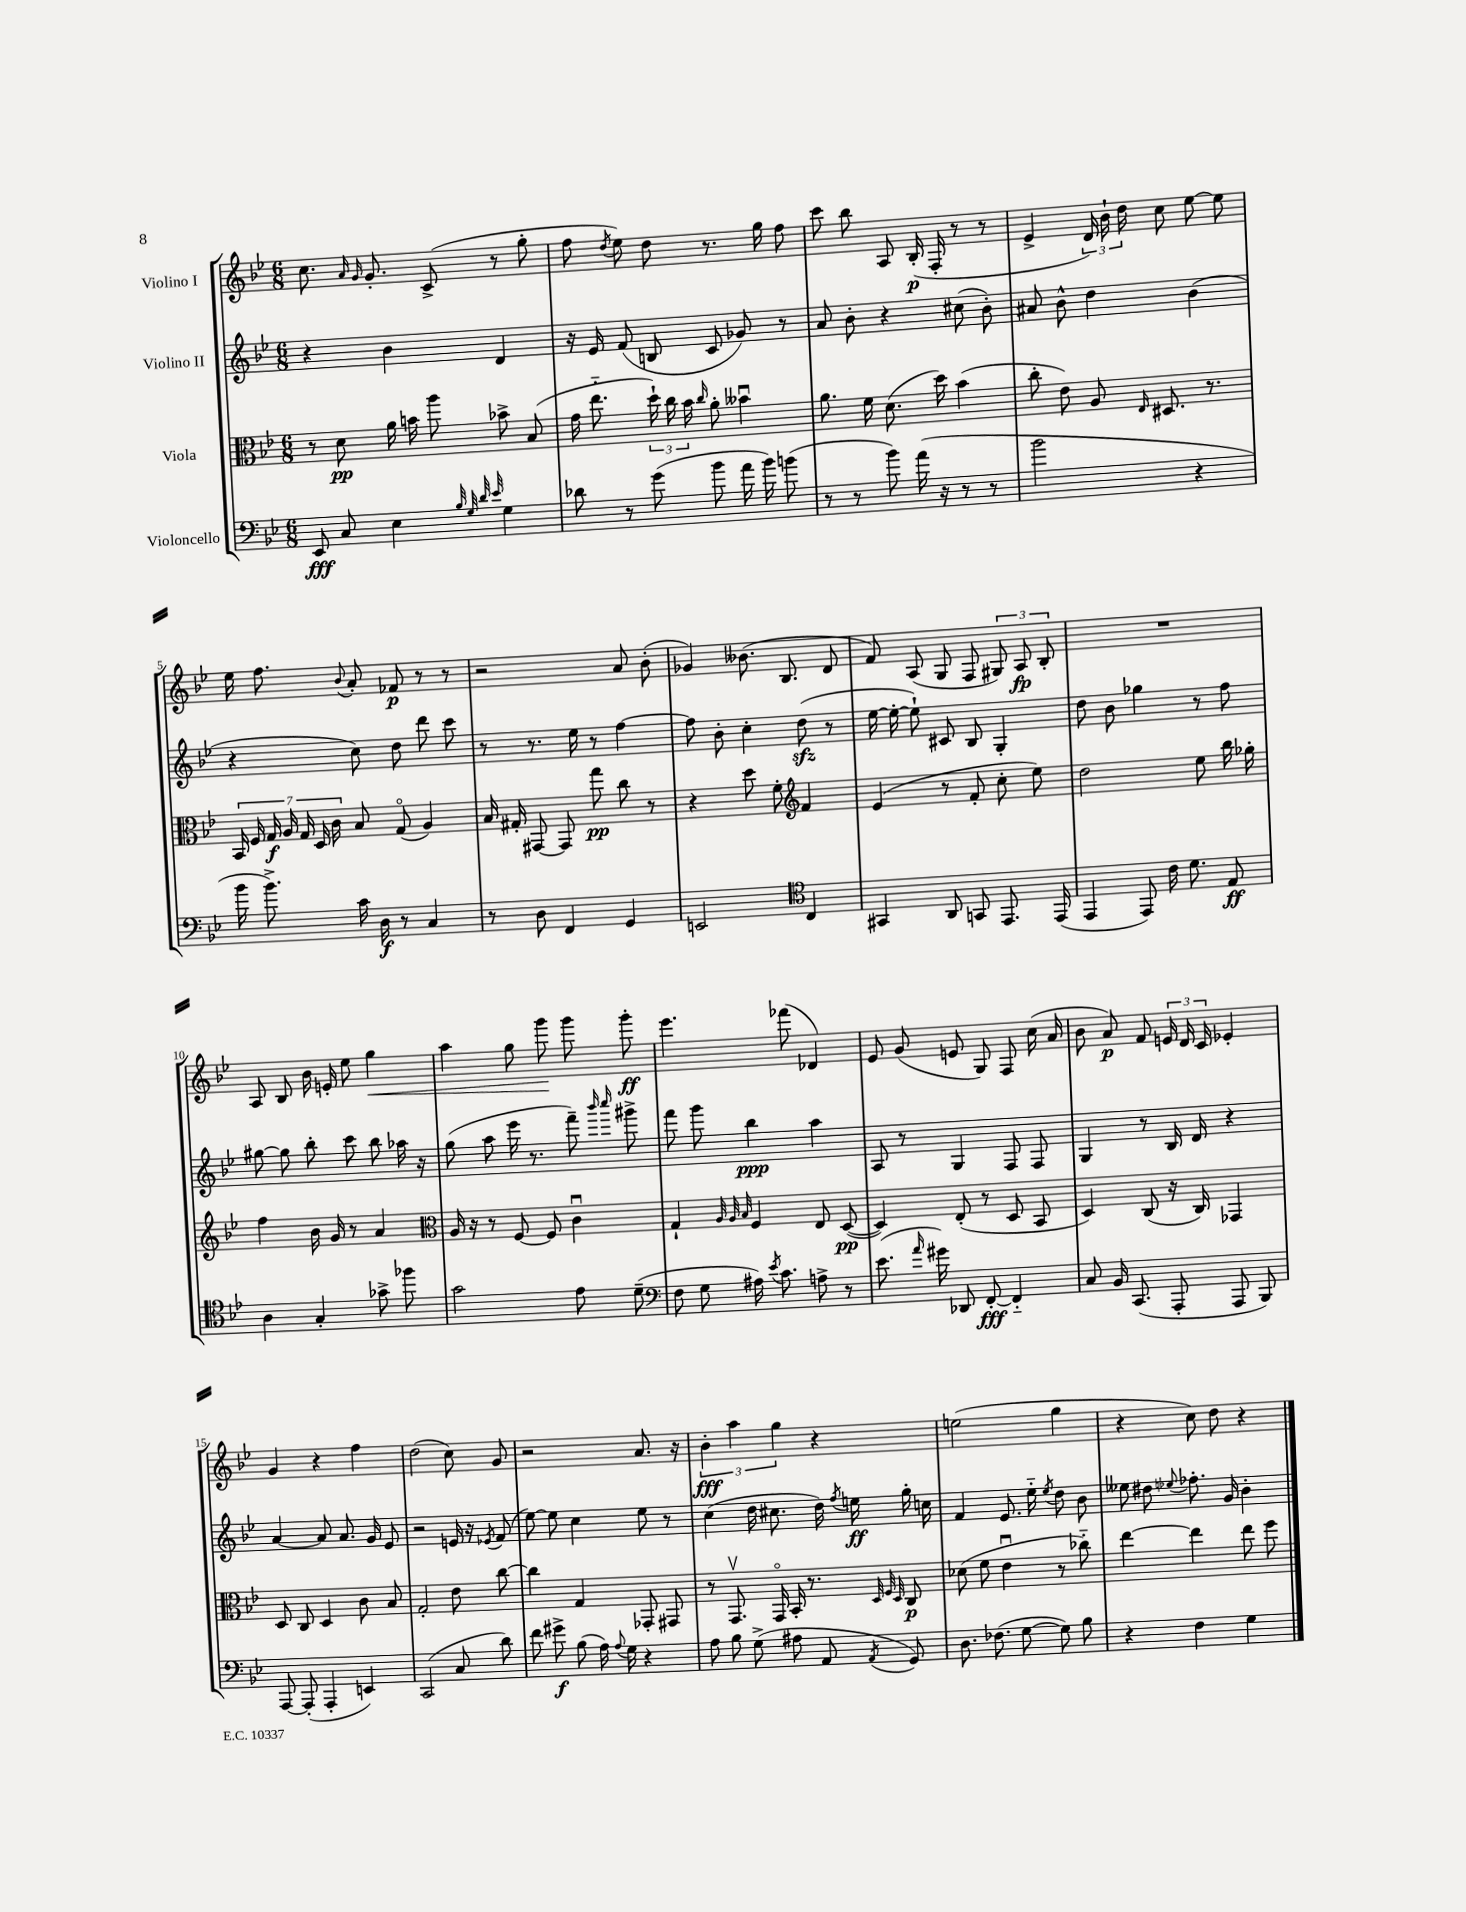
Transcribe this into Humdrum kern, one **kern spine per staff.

**kern	**dynam	**kern	**dynam	**kern	**dynam	**kern	**dynam
*part4	*part4	*part3	*part3	*part2	*part2	*part1	*part1
*staff4	*staff4	*staff3	*staff3	*staff2	*staff2	*staff1	*staff1
*I"Violoncello	*	*I"Viola	*	*I"Violino II	*	*I"Violino I	*
*clefF4	*	*clefC3	*	*clefG2	*	*clefG2	*
*k[b-e-]	*	*k[b-e-]	*	*k[b-e-]	*	*k[b-e-]	*
*M6/8	*	*M6/8	*	*M6/8	*	*M6/8	*
=1	=1	=1	=1	=1	=1	=1	=1
8EE-/	fff	8r	.	4r	.	8.cc\	.
8C/	.	8d\	pp	.	.	.	.
.	.	.	.	.	.	16qqa/	.
.	.	.	.	.	.	16qqg/	.
.	.	.	.	.	.	8.g'/	.
4E-\	.	16a\	.	4b-\	.	.	.
.	.	16bn\	.	.	.	.	.
.	.	8aa\	.	.	.	(8c^/	.
32qqB-/	.	.	.	.	.	.	.
32qqG/	.	.	.	.	.	.	.
32qqd/	.	.	.	.	.	.	.
32qqe-/	.	.	.	.	.	.	.
4G\	.	8b-X^\	.	4d/	.	8r	.
.	.	(8B-/	.	.	.	8gg'\	.
=2	=2	=2	=2	=2	=2	=2	=2
8d-X\	.	16g\	.	16r	.	8ff\	.
.	.	8.ee-\	.	16e-/	.	.	.
.	.	.	.	.	.	8qdd/	.
8r	.	.	.	(8f/	.	8ee-\)	.
(8g\	.	24dd`\)	.	8Bn/	.	8dd\	.
.	.	24cc\	.	.	.	.	.
.	.	24b-\	.	.	.	.	.
.	.	16qqcc/	.	.	.	.	.
8b-\	.	8a'\	.	8c/	.	8.r	.
16a\	.	4b--Xu\	.	8g-X/)	.	.	.
16b-\)	.	.	.	.	.	16gg\	.
(8bn\	.	.	.	8r	.	8ff\	.
=3	=3	=3	=3	=3	=3	=3	=3
8r	.	8.a\	.	8a/	.	8ccc\	.
8r	.	.	.	8b-'\	.	8bb-\	.
.	.	16f\	.	.	.	.	.
8b-\)	.	(8.d\	.	4r	.	8A/	.
(16a\	.	.	.	.	.	(16B-'/	p
16r	.	16dd\)	.	.	.	16F'/	.
8r	.	(4b-\	.	(8cc#X\	.	8r	.
8r	.	.	.	8b-'\)	.	8r	.
=4	=4	=4	=4	=4	=4	=4	=4
2b-\	.	8cc'\	.	8a#X/	.	4e-^/	.
.	.	8e-\)	.	8b-^^\	.	.	.
.	.	8A/	.	4dd\	.	24d/)	.
.	.	.	.	.	.	24b-`\	.
.	.	.	.	.	.	24dd\	.
.	.	16qqE-/	.	.	.	.	.
.	.	8.D#X/	.	.	.	8cc\	.
4r	.	.	.	(4b-\	.	[8ee-\	.
.	.	8.r	.	.	.	.	.
.	.	.	.	.	.	8ee-\]	.
!!LO:LB:g=z
=5	=5	=5	=5	=5	=5	=5	=5
16b-\	.	28BB-/	.	4r	.	16ee-\	.
.	.	28F/	.	.	.	.	.
8.b-^\)	.	.	.	.	.	8.ff\	.
.	.	28G/	f	.	.	.	.
.	.	28A/	.	.	.	.	.
.	.	28G/	.	.	.	.	.
.	.	28D/	.	.	.	.	.
.	.	28c\	.	.	.	.	.
.	.	.	.	.	.	8qqb-/	.
16c\	.	8B-/	.	8cc\)	.	8a'/	.
16D\	f	.	.	.	.	.	.
8r	.	(8G/	.	8dd\	.	8f-X/	p
4C/	.	4A/)	.	8ddd\	.	8r	.
.	.	.	.	8ccc\	.	8r	.
=6	=6	=6	=6	=6	=6	=6	=6
8r	.	16B-/	.	8r	.	2r	.
.	.	16G#X'/	.	.	.	.	.
8D\	.	[8GG#X/	.	8.r	.	.	.
4FF/	.	8GG#/]	.	.	.	.	.
.	.	.	.	16ee-\	.	.	.
.	.	8gg\	pp	8r	.	.	.
4GG/	.	8cc\	.	[4ff\	.	8a/	.
.	.	8r	.	.	.	(8b-'\	.
=7	=7	=7	=7	=7	=7	=7	=7
2EEn/	.	4r	.	8ff\]	.	4g-X/)	.
.	.	.	.	8b-'\	.	.	.
.	.	8dd\	.	4cc'\	.	(8.b--X\	.
.	.	8f'\	.	.	.	.	.
.	.	.	.	.	.	8.B-/	.
*clefC4	*	*clefG2	*	*	*	*	*
4C/	.	4f/	.	(8ddzz\	.	.	.
.	.	.	.	8r	.	8d/	.
=8	=8	=8	=8	=8	=8	=8	=8
4GG#X/	.	(4e-/	.	[16ee-\	.	8f/)	.
.	.	.	.	16ee-'\_	.	.	.
.	.	.	.	8ee-`\])	.	(8A/	.
8AA/	.	8r	.	8c#X/	.	8G/	.
8GGn/	.	8f'/	.	8B-/	.	8F/	.
8.EE-/	.	8cc'\	.	4G'/	.	12G#X/)	.
.	.	.	.	.	.	12A/	fp
.	.	8ee-\)	.	.	.	.	.
.	.	.	.	.	.	12B-'/	.
(16EE-/	.	.	.	.	.	.	.
=9	=9	=9	=9	=9	=9	=9	=9
4EE-/	.	2dd\	.	8dd\	.	2.r	.
.	.	.	.	8b-\	.	.	.
8EE-/)	.	.	.	4gg-X\	.	.	.
16c\	.	.	.	.	.	.	.
8.d\	.	.	.	.	.	.	.
.	.	8ee-\	.	8r	.	.	.
8E-/	ff	16bb-\	.	8ff\	.	.	.
.	.	16gg-X'\	.	.	.	.	.
!!LO:LB:g=z
=10	=10	=10	=10	=10	=10	=10	=10
4A\	.	4ff\	.	[8gg#X\	.	8A/	.
.	.	.	.	8gg#\]	.	8B-/	.
4G'/	.	16b-\	.	8bb-'\	.	16b-\	.
.	.	16g/	.	.	.	16en'/	.
.	.	8r	.	8ccc\	.	8ee-\	.
!	!	!	!	!	!	!	!LO:HP:b
8g-X^\	.	4a/	.	8bb-\	.	4gg\	<
8ff-X\	.	.	.	16aa-X\	.	.	.
.	.	.	.	16r	.	.	.
=11	=11	=11	=11	=11	=11	=11	=11
*	*	*clefC3	*	*	*	*	*
2g\	.	16A/	.	(8gg\	.	4aa\	.
.	.	16r	.	.	.	.	.
.	.	8r	.	8aa\	.	.	.
.	.	[8F/	.	16eee-\	.	8gg\	.
.	.	.	.	8.r	.	.	.
.	.	8F/]	.	.	.	8ggg\	.
8e-\	.	4cu\	.	8fff~\)	.	8ggg\	[
.	.	.	.	16qqbbb-/	.	.	.
.	.	.	.	16qqcccc/	.	.	.
(8d~\	.	.	.	8ggg#X^\	.	8ggg'\	ff
=12	=12	=12	=12	=12	=12	=12	=12
*clefF4	*	*	*	*	*	*	*
8F\	.	4G`/	.	8fff\	.	4.eee-\	.
8G\	.	.	.	8ggg\	.	.	.
.	.	32qqA/	.	.	.	.	.
.	.	32qqA/	.	.	.	.	.
.	.	32qqB-/	.	.	.	.	.
16A#X\)	.	4F/	.	4bb-\	ppp	.	.
8qe-/	.	.	.	.	.	.	.
8.c\	.	.	.	.	.	.	.
.	.	.	.	.	.	(8fff-X\	.
8An^\	.	8E-/	.	4aa\	.	4d-X/)	.
8r	.	([8D/	pp	.	.	.	.
=13	=13	=13	=13	=13	=13	=13	=13
(8.e-\	.	4D/])	.	8A/	.	8e-/	.
.	.	.	.	8r	.	(8g/	.
16qqa/	.	.	.	.	.	.	.
16g#X\)	.	.	.	.	.	.	.
8DD-X/	.	(8E-'/	.	4G/	.	8en/	.
[8FF'/	fff	8r	.	.	.	8G/)	.
4FF/]	.	8D/	.	8F/	.	8F/	.
.	.	8BB-/	.	8F/	.	(16cc\	.
.	.	.	.	.	.	16a/	.
=14	=14	=14	=14	=14	=14	=14	=14
8C/	.	4D/)	.	4G/	.	8b-\	.
16BB-/	.	.	.	.	.	8a/)	p
(8.CC/	.	.	.	.	.	.	.
.	.	(8C/	.	8r	.	8f/	.
8AAA'/	.	16r	.	16B-/	.	24en/	.
.	.	.	.	.	.	24d/	.
.	.	16C/)	.	16d/	.	.	.
.	.	.	.	.	.	24c/	.
8AAA/	.	4GG-X/	.	4r	.	4e-X'/	.
8BBB-/)	.	.	.	.	.	.	.
!!LO:LB:g=z
=15	=15	=15	=15	=15	=15	=15	=15
[8AAA/	.	8D/	.	[4a/	.	4g/	.
(8AAA'/]	.	8C/	.	.	.	.	.
4AAA'/	.	4D/	.	8a/]	.	4r	.
.	.	.	.	8.a/	.	.	.
4EEn/)	.	8c\	.	.	.	4ff\	.
.	.	.	.	16g/	.	.	.
.	.	8B-/	.	8e-/	.	.	.
=16	=16	=16	=16	=16	=16	=16	=16
(2CC/	.	2G'/	.	2r	.	(2dd\	.
8C/	.	8e-\	.	16en/	.	8cc\)	.
.	.	.	.	16r	.	.	.
.	.	.	.	8qe-X/	.	.	.
8d\)	.	[8cc\	.	(8f/	.	8g/	.
=17	=17	=17	=17	=17	=17	=17	=17
8f\	.	4cc\]	.	[8ee-\)	.	2r	.
8g#X^\	f	.	.	8ee-\]	.	.	.
(8B-\	.	4G/	.	4cc\	.	.	.
16A\)	.	.	.	.	.	.	.
8qqA/	.	.	.	.	.	.	.
16G\	.	.	.	.	.	.	.
4r	.	8GG-X'/	.	8ee-\	.	8.a/	.
.	.	8GG#X/	.	8r	.	.	.
.	.	.	.	.	.	16r	.
=18	=18	=18	=18	=18	=18	=18	=18
8A\	.	8r	.	(4cc\	.	6b-'\	fff
8B-\	.	8.GGv/	.	.	.	.	.
.	.	.	.	.	.	6aa\	.
(8G^\	.	.	.	16dd\	.	.	.
.	.	16GG/	.	8.cc#X\	.	.	.
.	.	.	.	.	.	6gg\	.
8A#X\	.	16BB-'/	.	.	.	.	.
.	.	8.r	.	.	.	.	.
8AA/	.	.	.	16dd\)	.	4r	.
.	.	.	.	8qff/	.	.	.
.	.	.	.	16een\	ff	.	.
.	.	32qqD/	.	.	.	.	.
.	.	32qqF/	.	.	.	.	.
8qAA/	.	32qqD/	.	.	.	.	.
8GG/)	.	8C/	p	16gg'\	.	.	.
.	.	.	.	16ccn\	.	.	.
=19	=19	=19	=19	=19	=19	=19	=19
8.D\	.	(8d-X\	.	4f/	.	(2een\	.
.	.	8f\	.	.	.	.	.
(8.F-X\	.	.	.	.	.	.	.
.	.	4e-u\	.	8.e-/	.	.	.
[8G\	.	.	.	.	.	.	.
.	.	.	.	16ee-\	.	.	.
.	.	.	.	8qee-/	.	.	.
8G\])	.	8r	.	8dd\	.	4gg\	.
8B-\	.	8cc-X\)	.	8b-\	.	.	.
=20	=20	=20	=20	=20	=20	=20	=20
4r	.	[4ee-\	.	8ee--X\	.	4r	.
.	.	.	.	8dd#X\	.	.	.
.	.	.	.	8qqee-X/	.	.	.
4F\	.	4ee-\]	.	8.ff-X'\	.	8cc\)	.
.	.	.	.	.	.	8dd\	.
.	.	.	.	16g/	.	.	.
4G\	.	8ee-\	.	4b-'\	.	4r	.
.	.	8ff\	.	.	.	.	.
==	==	==	==	==	==	==	==
*-	*-	*-	*-	*-	*-	*-	*-
